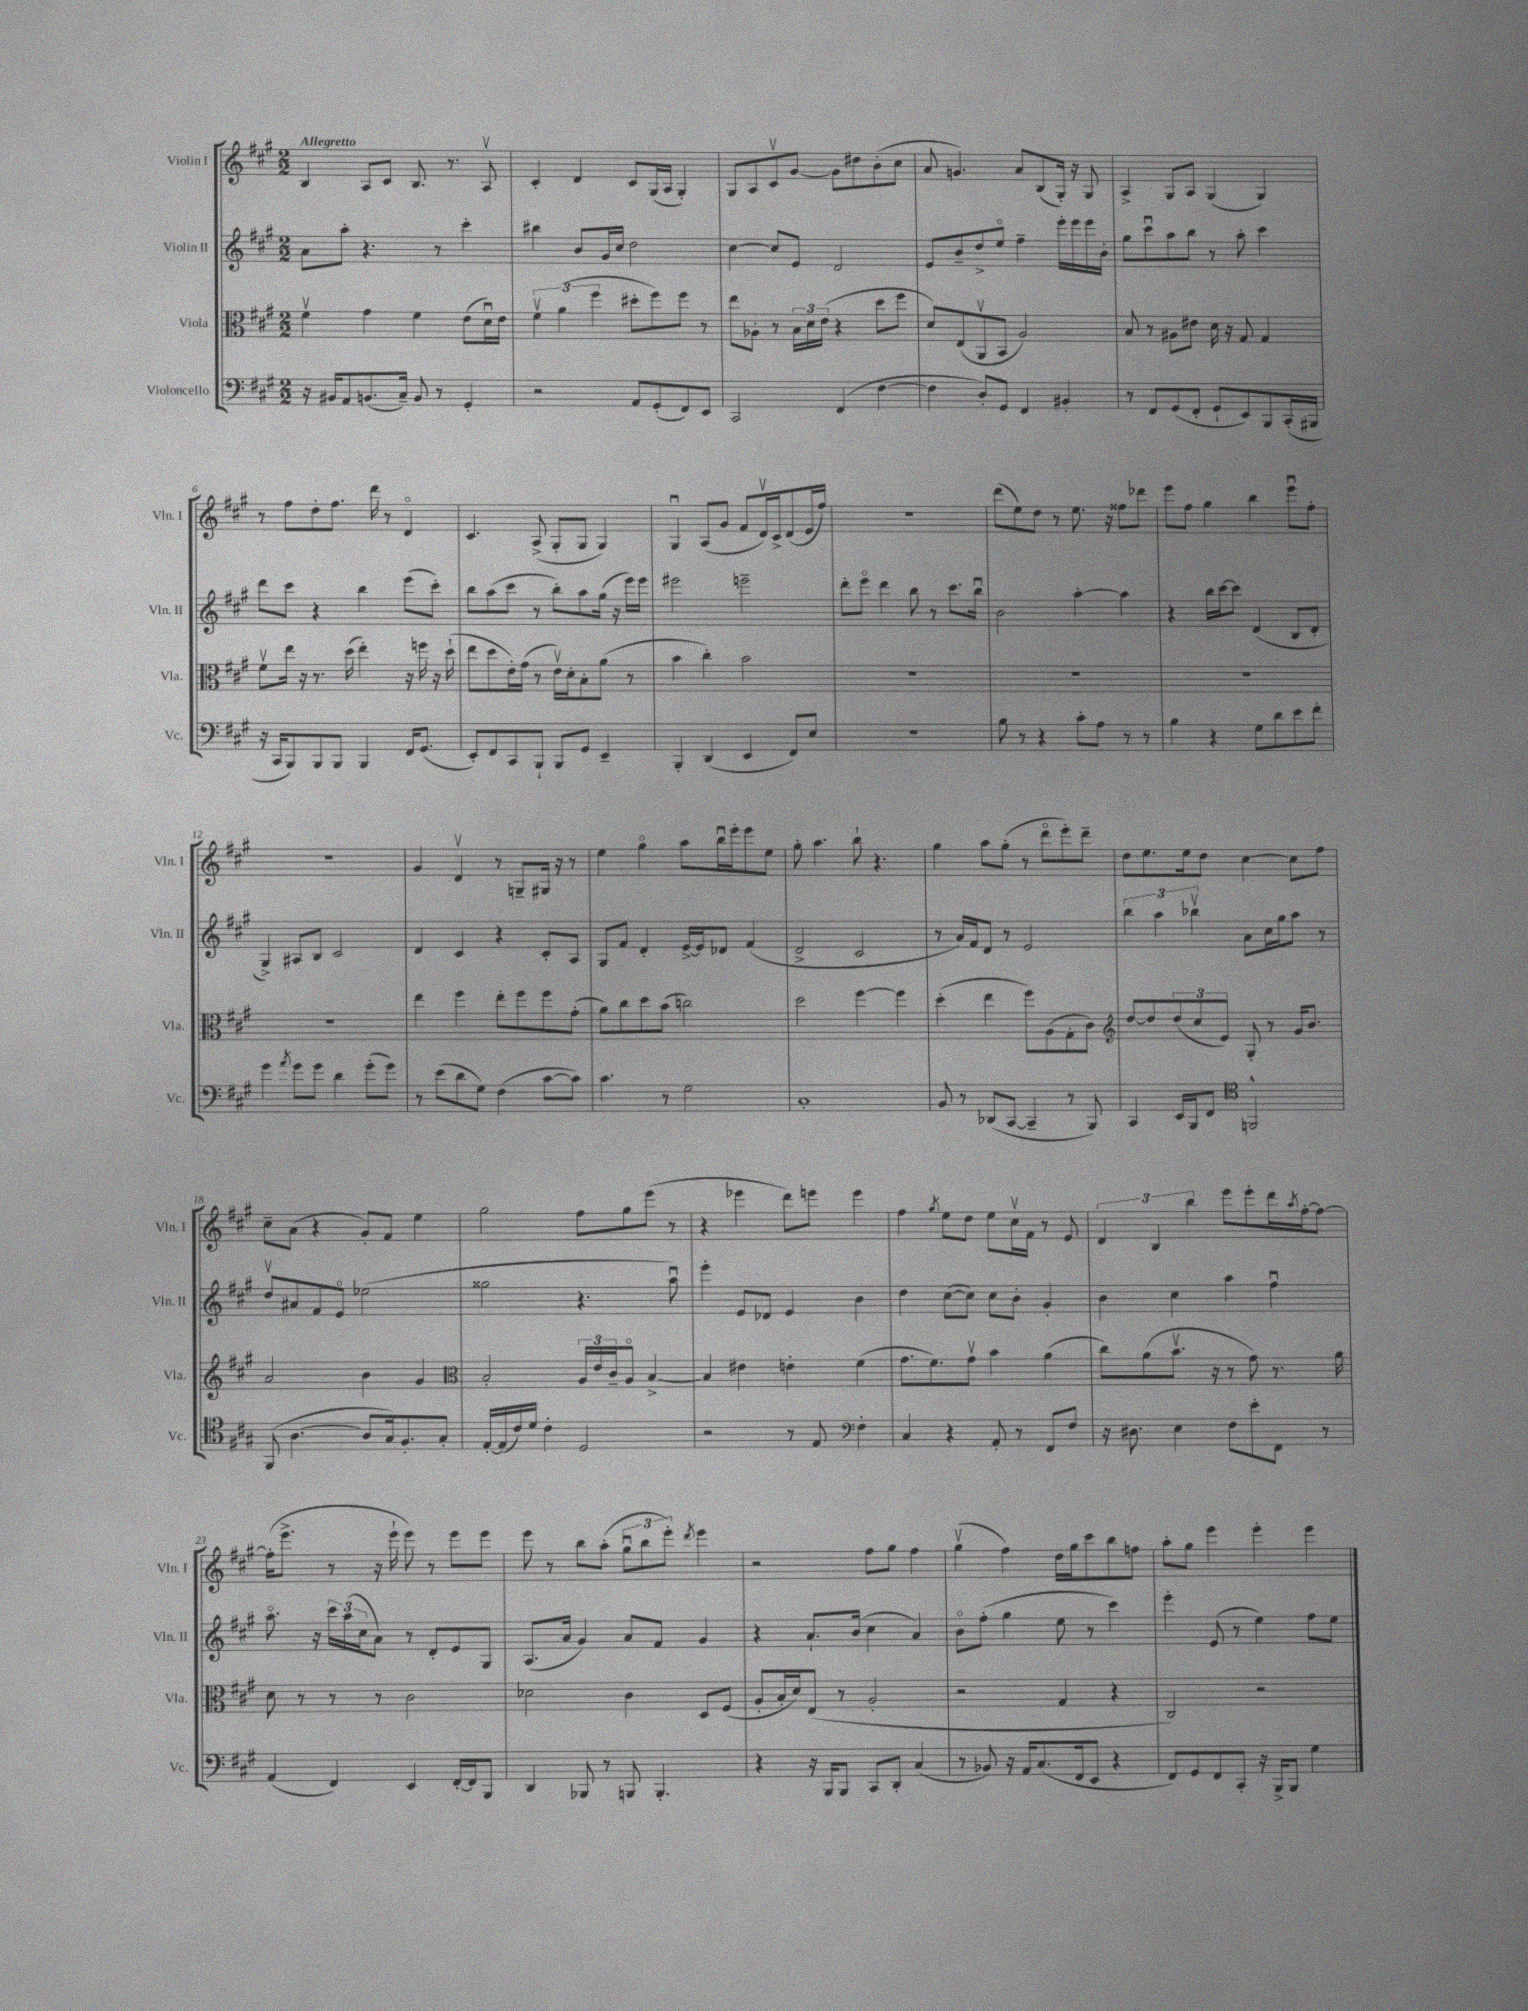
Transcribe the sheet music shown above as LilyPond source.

<<
\new StaffGroup <<
\new Staff = "s0" \with { instrumentName = "Violin I" shortInstrumentName = "Vln. I" } {
    \clef treble \key a \major \numericTimeSignature \time 2/2 \tempo "Allegretto"
    b4 a8 cis'8 b8. r8. a8\upbow |
    cis'4-. d'4 cis'8 gis16( a16 gis4-.) |
    gis8 a8 cis'8\upbow gis'8~ gis'8 dis''8 b'8-.( cis''8 |
    a'8 g'4.) a'8 b8( gis16-.) r16 gis8 |
    a4-> gis8 a8 gis4( gis4) |
    r8 fis''8 d''8-. fis''8. d'''16 r8 d'4\flageolet |
    cis'4. a8->( gis8-. gis8 gis4) |
    gis4\downbow a8( gis'8 fis'8 d'16\upbow) cis'16-> d'8( e'16 fis''16) |
    R1 |
    d'''8( e''8) d''8 r8 e''8. r16 fisis''8 des'''8 |
    e'''8 fis''8 gis''4 b''4 e'''8\downbow fis''8-. |
    R1 |
    gis'4 d'4\upbow r8 g8-- gis16 r16 r8 |
    e''4 gis''4\flageolet a''8 b''16\downbow e'''16-. e'''8 e''8 |
    gis''8-. a''4. b''8-! r4. |
    gis''4 a''8 gis''8-.( r8 d'''8\flageolet e'''8-.) d'''8-- |
    d''8 e''8. e''16 d''8 cis''4~ cis''8 fis''8 |
    cis''8-- a'8( r4 gis'8-.) fis'8 e''4 |
    gis''2 fis''8 gis''8 e'''8( r8 |
    r4 ees'''4 d'''8) e'''8 e'''4 |
    fis''4 \acciaccatura { gis''8 } e''8 d''8 e''8 cis''16\upbow fis'16 r8 e'8 |
    \tuplet 3/2 { d'4 b4 b''4 } e'''8 e'''8-. d'''16 \acciaccatura { a''8 } fis''16~-. fis''8~ |
    fis''16-.( e'''8.-> r8 r16 e'''16-! e'''8) r8 e'''8 e'''8 |
    e'''8 r8 b''8 a''8-.( \tuplet 3/2 { gis''8\downbow b''8 e'''8-.) } \acciaccatura { d'''8 } e'''4 |
    r2 fis''8 gis''8 fis''4 |
    gis''4\upbow( fis''4) d''16 gis''16 cis'''8 b''8 f''8 |
    a''8-. gis''8 e'''4 e'''4-. e'''4 \bar "|." |
}
\new Staff = "s1" \with { instrumentName = "Violin II" shortInstrumentName = "Vln. II" } {
    \clef treble \key a \major \numericTimeSignature \time 2/2
    a'8 a''8-. r4. r8 cis'''4-. |
    bis''4 b'8 gis'16 cis''16 d''2 |
    cis''4~ cis''8 e'8 d'2 |
    e'8 b'8-- d''8-> e''8\flageolet fis''4-- e'''16-. e'''16 e'''16 b'16-. |
    gis''8 cis'''8\downbow a''8 b''8 r8 a''8-. cis'''4 |
    d'''8 cis'''8 r4 b''4 e'''8( cis'''8-.) |
    b''8 a''8( cis'''8 r8 b''8-.) a''8 gis''16( r16 e'''16) e'''16 |
    eis'''2 e'''2-- |
    d'''8-. e'''8\flageolet d'''4 b''8 r8 cis'''8. b''16\downbow |
    b'2 a''4~-. a''4 |
    r4 b''16 cis'''16~ cis'''8 d'4( b8 d'8-. |
    gis4->) ais8 b8 cis'2 |
    d'4 cis'4 r4 cis'8-. a8 |
    gis8 fis'8 d'4-. e'16~-> e'16 des'8 fis'4( |
    d'2-> cis'2 |
    r8 a'16) fis'16 d'8 r8 e'2 |
    \tuplet 3/2 { b''4 a''4 bes''4\upbow } a'8 cis''16 gis''16 a''8 r8 |
    d''8\upbow ais'8 fis'8 e'8\flageolet ees''2( |
    gisis''2 r4. a''8\downbow) |
    e'''4-. e'8 des'8 e'4 b'4 |
    d''4 cis''8~( cis''8) cis''8 b'8-. gis'4-. |
    b'4 cis''4 a''4 fis''4\downbow |
    a''8.\flageolet r16 \tuplet 3/2 { cis'''16 a''16( cis''16 } a'8) r8 d'8-. e'8 gis8 |
    a8.( a'16 gis'4) a'8 fis'8 gis'4 |
    r4 a'8.-! b'16( cis''4 a'4) |
    b'8\flageolet fis''8-.( gis''4 e''8 r8 cis'''4) |
    e'''4-. e'8( r8 e''4) fis''8 e''8 \bar "|." |
}
\new Staff = "s2" \with { instrumentName = "Viola" shortInstrumentName = "Vla." } {
    \clef alto \key a \major \numericTimeSignature \time 2/2
    fis'4\upbow gis'4 fis'4 e'8( d'16\downbow) e'16 |
    \tuplet 3/2 { fis'4\upbow a'4( fis''4 } dis''8-. fis''8) fis''8 r8 |
    e''8 aes8-. r8 \tuplet 3/2 { b16 d'16 e'16( } r4 d''8 fis''8 |
    d'8) e8( a,8\upbow b,8 a2) |
    b8 r8 ais8 eis'8 d'16 r16 gis8 gis4 |
    fis'8\upbow e''16 r16 r8. d''16( e''4-.) r16 f''16 r16 d''16-!( |
    e''8 d''8 e'16-.) gis'16( r8 e'16\upbow) d'16-. b8-. a'8( r8 |
    b'4 cis''4-.) b'2 |
    R1 |
    R1 |
    R1 |
    R1 |
    e''4 fis''4 e''8-. fis''8 fis''8 gis'8-.( |
    a'8) cis''8 d''8 b'8( c''2) |
    d''2 fis''4~ fis''4 |
    d''4-.( e''4 fis''8) a8( gis8-. cis'8) |
    \clef treble d''8~ d''8 \tuplet 3/2 { d''8( cis''8 e'8) } gis8-. r8 gis'16 b'8. |
    a'2 b'4 gis'4 |
    \clef alto b2-. \tuplet 3/2 { a16 e'16 cis'16-- } a8\flageolet b4~-> |
    b4 eis'4 e'4-. fis'4( |
    gis'8. fis'8.) gis'8\upbow b'4 a'4( |
    cis''8) a'8( b'8.\upbow r16 r8 gis'8) r8. a'16 |
    d'8 r8 r8 r8 cis'2 |
    des'2 cis'4 d8 fis8( |
    a8-. b16-. d'16) e8( r8 a2-. |
    r2 gis4 r4 |
    cis2) r2 \bar "|." |
}
\new Staff = "s3" \with { instrumentName = "Violoncello" shortInstrumentName = "Vc." } {
    \clef bass \key a \major \numericTimeSignature \time 2/2
    r16 bis,16 a,8 b,8.( cis16--) b,8 r8 gis,4-. |
    r2 a,8 gis,8-.( fis,8) e,8 |
    cis,2 fis,4( fis4~ |
    fis4 d8-.) gis,8 fis,4 bis,4-. |
    r8 fis,8 gis,8( fis,8-. gis,8-! e,8) b,,8 cis,16-.( bis,,16 |
    r16 cis,16 b,,8) b,,8 b,,8 b,,4 fis,16 gis,8.( |
    e,8-.) fis,8 cis,8 b,,8-! b,,8 gis,8 e,4-- |
    b,,4-. d,4( e,4 fis,8) e8 |
    R1 |
    b8 r8 r4 cis'8-. a8 r8 r8 |
    b4 r4 gis8 d'8 e'8 fis'8-. |
    gis'4 \acciaccatura { a'8 } gis'8 gis'8 d'4 gis'8-.( gis'8) |
    r8 e'8( d'8 gis8) fis4( cis'8~ cis'8) |
    cis'4. r8 gis2 |
    cis1-. |
    b,8 r8 des,8( cis,8~ cis,4-- r8 b,,8) |
    cis,4 e,16 b,,16 fis,8 \clef tenor f,2-^ |
    fis,8( a4.~ a8 gis16) fis8.-. gis8-. |
    e16~-. e16( cis'16) d'16 cis'4-. d2 |
    r2 r8 e8 \clef bass fis4-. |
    cis4 r4 a,8-. r8 fis,8 fis8 |
    r16 dis8. e4 fis8 e'8-. fis,8 r8 |
    a,4( fis,4) e,4 fis,16~-. fis,16 b,,8 |
    d,4 bes,,8 r8 b,,8 b,,4.-. |
    r4 r16 b,,16 b,,8 cis,8 d,8-. cis4( |
    r8 bes,8) r16 a,16 cis8.( fis,16 e,8 r4 |
    fis,8) gis,8 fis,8 cis,8-. r16 b,,16-> b,,8 gis4 \bar "|." |
}
>>
>>
